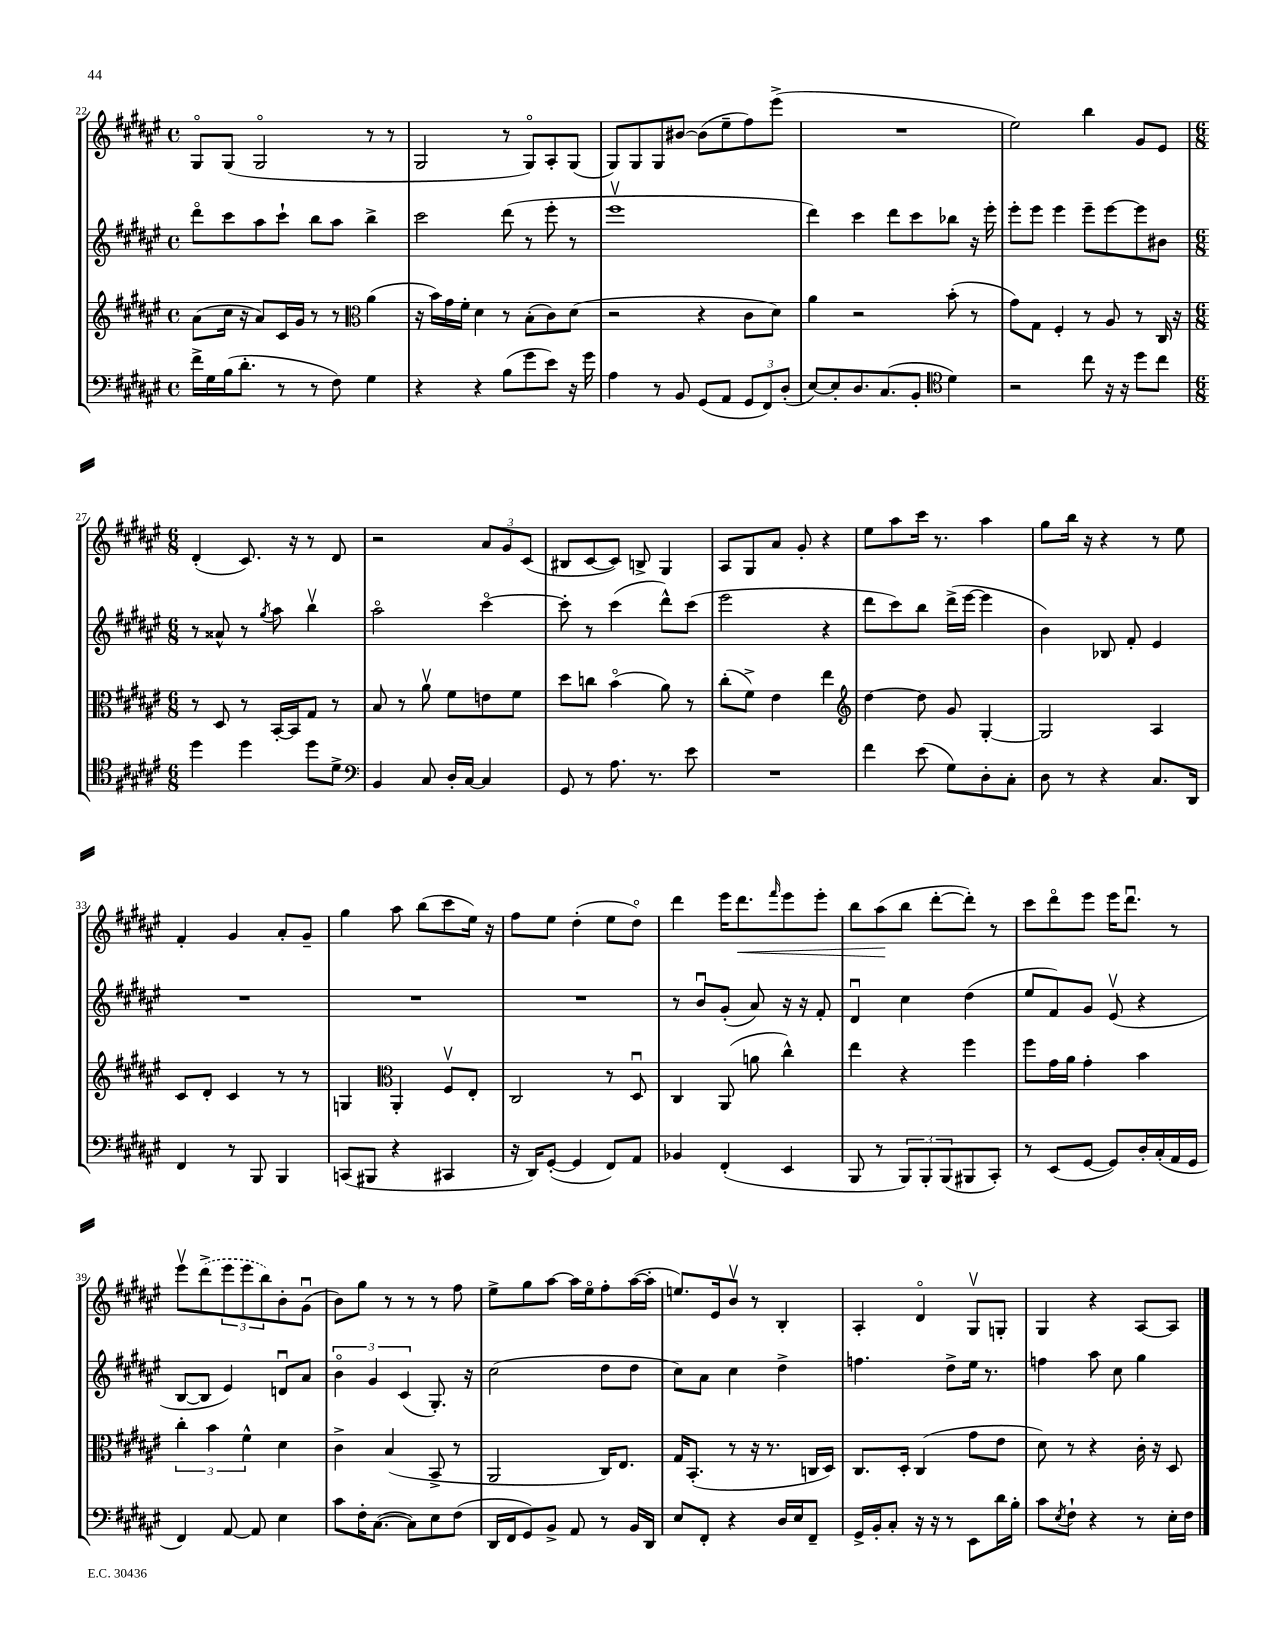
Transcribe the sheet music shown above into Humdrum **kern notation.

**kern	**kern	**kern	**kern
*staff4	*staff3	*staff2	*staff1
*clefF4	*clefG2	*clefG2	*clefG2
*k[f#c#g#d#a#e#]	*k[f#c#g#d#a#e#]	*k[f#c#g#d#a#e#]	*k[f#c#g#d#a#e#]
*M4/4	*M4/4	*M4/4	*M4/4
*met(c)	*met(c)	*met(c)	*met(c)
16f#^\LL	(8a#\L	8ddd#o\L	8G#o/L
16G#\	.	.	.
(16B\J	16cc#\Jk	8ccc#\	(8G#/J
8.d#'\J	16r	.	.
.	8a#/L)	8aa#\	2G#o/
8r	16c#/L	8ccc#`\J	.
.	16g#/JJ	.	.
8r	8r	8bb\L	.
8F#\)	8r	8aa#\J	.
*	*clefC3	*	*
4G#\	(4a#\	4bb^\	8r
.	.	.	8r
=	=	=	=
4r	16r	2ccc#\	2G#/
.	16b\LL)	.	.
.	16g#\	.	.
.	16f#'\JJ	.	.
4r	4d#\	.	.
(8B\L	8r	(8ddd#\	8r
8g#\	(8B'\L	8r	8G#o/L)
8e#\J)	8c#\)	8eee#'\	8A#'/
16r	(8d#\J	8r	(8G#/J
16g#\	.	.	.
=	=	=	=
4A#\	2r	1eee#v	8G#/L)
.	.	.	8G#/
8r	.	.	8G#/
8BB/	.	.	[8b#/J
(8GG#/L	4r	.	(8b#\]L
8AA#/J	.	.	8ee#~\
12GG#/L	8c#\L	.	8ff#\)
12FF#/)	.	.	.
.	8d#\J)	.	(8eee#^\J
(12D#'/J	.	.	.
=	=	=	=
[8E#/L)	4a#\	4ddd#\)	1r
8E#'/]	.	.	.
8.D#/	2r	4ccc#\	.
(8.C#/	.	.	.
.	.	8ddd#\L	.
8BB'/J	.	8ccc#\	.
*clefC4	*	*	*
4d#\)	(8b'\	8bb-\J	.
.	8r	16r	.
.	.	16eee#'\	.
=	=	=	=
2r	8g#\L)	8eee#'\L	2ee#\)
.	8G#\J	8eee#\J	.
.	4F#'/	4eee#\	.
8cc#\	8r	8eee#~\L	4bb\
16r	8A#/	[8eee#\	.
16r	.	.	.
8dd#\L	8r	8eee#\]	8g#/L
8cc#\J	16C#/	8b#\J	8e#/J
.	16r	.	.
=	=	=	=
*M6/8	*M6/8	*M6/8	*M6/8
4dd#\	8r	8r	(4d#'/
.	8D#/	8a##^^/	.
4dd#\	8r	8r	8.c#/)
.	.	8qgg#/	.
.	[16BB'/LL	8aa#\	.
.	16BB/]J	.	16r
8dd#\L	8G#/J	4bbv\	8r
8d#^\J	8r	.	8d#/
=	=	=	=
*clefF4	*	*	*
4BB/	8B/	2aa#o\	2r
.	8r	.	.
8C#/	8a#v\	.	.
16D#'/LL	8f#\L	.	.
[16C#/JJ	.	.	.
4C#/]	8e\	[4ccc#o\	12a#/L
.	.	.	12g#/
.	8f#\J	.	.
.	.	.	(12c#/J
=	=	=	=
8GG#/	8dd#\L	8ccc#'\]	8B#/L
8r	8cc\J	8r	[8c#/
8.A#\	(4bo\	(4ccc#\	8c#/]J)
.	.	.	8B^/
8.r	.	.	.
.	8a#\)	8ddd#^^\L)	4G#/
8e#\	8r	(8ccc#\J	.
=	=	=	=
2.r	(8cc#'\L	2eee#\	8A#/L
.	8f#^\J)	.	8G#/
.	4e#\	.	8a#/J
.	.	.	8g#'/
.	4ee#\	4r	4r
=	=	=	=
*	*clefG2	*	*
4f#\	[4dd#\	8ddd#\L	8ee#\L
.	.	8ccc#\)	8aa#\
(8e#\	8dd#\]	8bb\J	16ccc#\Jk
.	.	.	8.r
8G#\L)	8g#/	(16ddd#^\LL	.
.	.	[16eee#\JJ	.
8D#'\	[4G#'/	4eee#\]	4aa#\
8C#'\J	.	.	.
=	=	=	=
8D#\	2G#/]	4b\)	8gg#\L
8r	.	.	16bb\Jk
.	.	.	16r
4r	.	8B-/	4r
.	.	8f#'/	.
8.C#/L	4A#/	4e#/	8r
.	.	.	8ee#\
16DD#/Jk	.	.	.
=	=	=	=
4FF#/	8c#/L	2.r	4f#'/
.	8d#'/J	.	.
8r	4c#/	.	4g#/
8BBB/	.	.	.
4BBB/	8r	.	8a#'/L
.	8r	.	8g#~/J
=	=	=	=
(8CC/L	4G/	2.r	4gg#\
8BBB#/J	.	.	.
*	*clefC3	*	*
4r	4AA#'/	.	8aa#\
.	.	.	(8bb\L
4CC#/	8F#v/L	.	8ccc#\
.	8E#'/J	.	16ee#\Jk)
.	.	.	16r
=	=	=	=
16r	2C#/	2.r	8ff#\L
16DD#/LK)	.	.	.
([8GG#'/J	.	.	8ee#\J
4GG#/]	.	.	(4dd#'\
8FF#/L)	8r	.	8ee#\L
8AA#/J	8D#u/	.	8dd#o\J)
=	=	=	=
4BB-/	4C#/	8r	4ddd#\
.	.	8bu/L	.
(4FF#'/	(8AA#/	(8g#'/J	16eee#\LK
.	.	.	8.ddd#\
.	8a\	8a#/)	.
.	.	.	16qqfff#/
4EE#/	4cc#^^\)	16r	8eee#\
.	.	16r	.
.	.	8f#'/	8eee#'\J
=	=	=	=
8BBB/	4ee#\	4d#u/	8bb\L
8r	.	.	(8aa#\
12BBB/L)	4r	4cc#\	8bb\J
12BBB'/	.	.	.
.	.	.	[8ddd#'\L
(12BBB/	.	.	.
8BBB#/	4ff#\	(4dd#\	8ddd#'\]J)
8CC#'/J)	.	.	8r
=	=	=	=
8r	8ff#\L	8ee#/L	8ccc#\L
(8EE#/L	16g#\L	8f#/)	8ddd#o\
.	16a#\JJ	.	.
[8GG#/J	4g#'\	8g#/J	8eee#\J
8GG#/]L)	.	(8e#v/	16eee#\LK
.	.	.	8.ddd#u\J
16D#'/L	4b\	4r	.
(16C#'/	.	.	.
16AA#/	.	.	8r
16GG#/JJ	.	.	.
=	=	=	=
4FF#/)	6cc#'\	[8B/L	8eee#v\L
.	.	8B/]J	(8ddd#^\
.	6b\	.	.
[8AA#/	.	4e#/)	12eee#\
.	6f#^^\	.	12eee#\
8AA#/]	.	.	.
.	.	.	12bb\)
4E#\	4d#\	8du/L	8b'\
.	.	8a#/J	(8g#u\J
=	=	=	=
8c#\L	4c#^\	6bo\	8b\L)
16F#'\K	.	.	8gg#\J
.	.	6g#/	.
([8.C#\J	.	.	.
.	(4B/	.	8r
.	.	(6c#/	.
8C#\]L)	.	.	8r
8E#\	8BB^/	8.G#'/)	8r
(8F#\J	8r	.	8ff#\
.	.	16r	.
=	=	=	=
16DD#/LL	2AA#/	(2cc#\	8ee#^\L
16FF#/J	.	.	.
8GG#/)	.	.	8gg#\
8BB^/J	.	.	[8aa#\J
8AA#/	.	.	16aa#\]LL
.	.	.	16ee#o\J
8r	16C#/LK)	8dd#\L	8ff#'\
.	8.E#/J	.	.
16BB/LL	.	8dd#\J	([16aa#\L
16DD#/JJ	.	.	16aa#'\]JJ
=	=	=	=
8E#/L	16G#/LK	8cc#\L)	8.ee/L)
.	(8.BB'/J	.	.
8FF#'/J	.	8a#\J	.
.	.	.	16e#/k
4r	8r	4cc#\	8bv/J
.	16r	.	8r
.	8.r	.	.
16D#/LL	.	4dd#^\	4B'/
16E#/J	.	.	.
8FF#~/J	16C/LL	.	.
.	16D#/JJ)	.	.
=	=	=	=
16GG#^/LL	8.C#/L	4.ff\	4A#'/
16BB'/J	.	.	.
8C#'/J	.	.	.
.	16D#'/Jk	.	.
16r	(4C#/	.	4d#o/
16r	.	.	.
8r	.	8dd#^\L	.
8EE#\L	8g#\L	16ee#\Jk	8G#v/L
.	.	8.r	.
16d#\L	8e#\J	.	8G'/J
16B'\JJ	.	.	.
=	=	=	=
8c#\L	8d#\)	4ff\	4G#/
8qE#/	.	.	.
8F#`\J	8r	.	.
4r	4r	8aa#\	4r
.	.	8cc#\	.
8r	16c#'\	4gg#\	[8A#/L
.	16r	.	.
16E#'\LL	8D#/	.	8A#/]J
16F#\JJ	.	.	.
==	==	==	==
*-	*-	*-	*-
